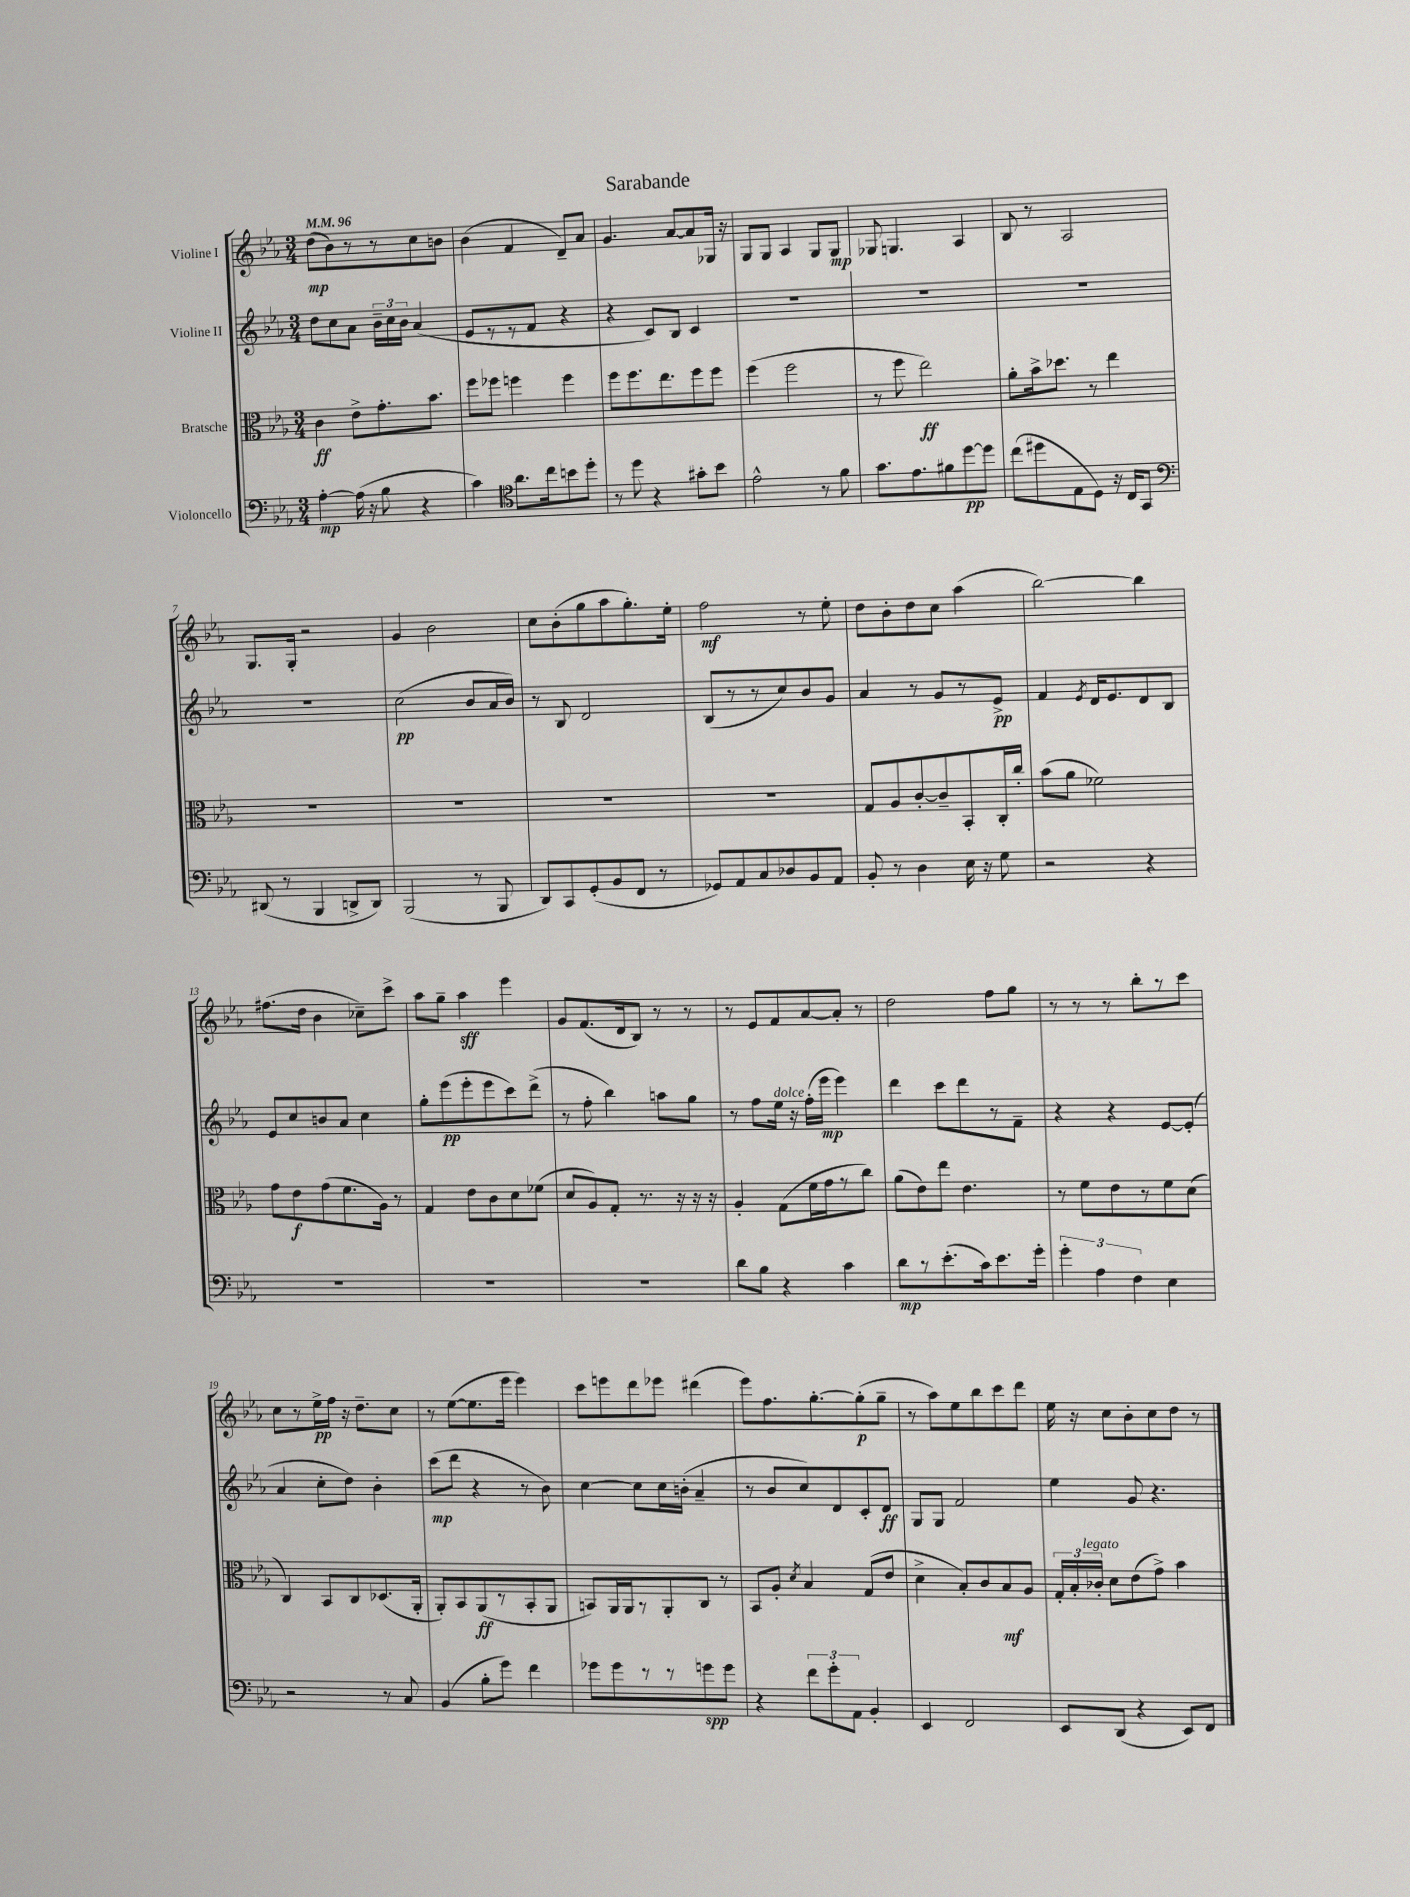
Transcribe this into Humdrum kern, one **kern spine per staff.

**kern	**dynam	**kern	**dynam	**kern	**dynam	**kern	**dynam
*part4	*part4	*part3	*part3	*part2	*part2	*part1	*part1
*staff4	*staff4	*staff3	*staff3	*staff2	*staff2	*staff1	*staff1
*I"Violoncello	*	*I"Bratsche	*	*I"Violine II	*	*I"Violine I	*
*clefF4	*	*clefC3	*	*clefG2	*	*clefG2	*
*k[b-e-a-]	*	*k[b-e-a-]	*	*k[b-e-a-]	*	*k[b-e-a-]	*
*M3/4	*	*M3/4	*	*M3/4	*	*M3/4	*
*MM96	*	*MM96	*	*MM96	*	*MM96	*
=1	=1	=1	=1	=1	=1	=1	=1
[4A-'\	mp	4c\	ff	8dd\L	.	(8dd\L	mp
.	.	.	.	8cc\	.	8b-\)	.
(16A-\]	.	8e-^\L	.	8a-\J	.	8r	.
16r	.	.	.	.	.	.	.
8B-\	.	8.g'\	.	24b-~\LL	.	8r	.
.	.	.	.	24cc\	.	.	.
.	.	.	.	24b-\JJ	.	.	.
4r	.	.	.	(4a-/	.	8cc\	.
.	.	8.b-\J	.	.	.	.	.
.	.	.	.	.	.	8bn\J	.
=2	=2	=2	=2	=2	=2	=2	=2
4c\)	.	8ff\L	.	8e-/L	.	(4b-\	.
.	.	8ff-X\J	.	8r	.	.	.
*clefC4	*	*	*	*	*	*	*
8.a-\L	.	4ffn\	.	8r	.	4f/	.
.	.	.	.	8f/J	.	.	.
16cc\k	.	.	.	.	.	.	.
8bn\	.	4ff\	.	4r	.	8d~/L)	.
8dd'\J	.	.	.	.	.	8a-/J	.
=3	=3	=3	=3	=3	=3	=3	=3
8r	.	8ff\L	.	4r	.	4.g/	.
8dd\	.	8.ff\	.	.	.	.	.
4r	.	.	.	8c/L)	.	.	.
.	.	8.ee-\	.	.	.	.	.
.	.	.	.	8B-/J	.	[8a-/L	.
8g#X'\L	.	8ff\	.	4c/	.	8a-/]	.
8b-\J	.	8ff\J	.	.	.	16G-X/Jk	.
.	.	.	.	.	.	16r	.
=4	=4	=4	=4	=4	=4	=4	=4
2e-^^\	.	(4ff\	.	2.r	.	8G/L	.
.	.	.	.	.	.	8G/J	.
.	.	2ff\	.	.	.	4A-/	.
8r	.	.	.	.	.	8G/L	.
8f\	.	.	.	.	.	8G/J	mp
=5	=5	=5	=5	=5	=5	=5	=5
8.g\L	.	8r	.	2.r	.	8G-X/	.
.	.	8ff\	.	.	.	4.Gn/	.
8.e-\	.	.	.	.	.	.	.
.	.	2ee-\)	ff	.	.	.	.
8f#X\	.	.	.	.	.	.	.
[8dd\	pp	.	.	.	.	4A-/	.
8dd\J]	.	.	.	.	.	.	.
=6	=6	=6	=6	=6	=6	=6	=6
(8cc\L	.	8a-'\L	.	2.r	.	8B-/	.
8dd#X\	.	16b-^\k	.	.	.	8r	.
.	.	8.dd-X\J	.	.	.	.	.
8E-\	.	.	.	.	.	2A-/	.
8D\J)	.	8r	.	.	.	.	.
16r	.	4ee-\	.	.	.	.	.
16C/KL	.	.	.	.	.	.	.
8GG/J	.	.	.	.	.	.	.
!!LO:LB:g=z
=7	=7	=7	=7	=7	=7	=7	=7
*clefF4	*	*	*	*	*	*	*
(8DD#X/	.	2.r	.	2.r	.	8.G/L	.
8r	.	.	.	.	.	.	.
.	.	.	.	.	.	16G'/Jk	.
4BBB-/	.	.	.	.	.	2r	.
8DDn^/L	.	.	.	.	.	.	.
8DD/J)	.	.	.	.	.	.	.
=8	=8	=8	=8	=8	=8	=8	=8
(2BBB-/	.	2.r	.	(2cc\	pp	4g/	.
.	.	.	.	.	.	2b-\	.
8r	.	.	.	8b-/L	.	.	.
8BBB-/	.	.	.	16a-/L	.	.	.
.	.	.	.	16b-/JJ)	.	.	.
=9	=9	=9	=9	=9	=9	=9	=9
8DD/L)	.	2.r	.	8r	.	8cc\L	.
8CC/	.	.	.	8B-/	.	(8b-'\	.
(8GG'/	.	.	.	2d/	.	8gg\	.
8BB-/	.	.	.	.	.	8aa-\	.
8FF/J	.	.	.	.	.	8.gg'\)	.
8r	.	.	.	.	.	.	.
.	.	.	.	.	.	16ee-'\Jk	.
=10	=10	=10	=10	=10	=10	=10	=10
8GG-X/L)	.	2.r	.	(8B-/L	.	2ff\	mf
8AA-/	.	.	.	8r	.	.	.
8C/	.	.	.	8r	.	.	.
8D-X/	.	.	.	8cc/)	.	.	.
8BB-/	.	.	.	8b-/	.	8r	.
8AA-/J	.	.	.	8g/J	.	8ee-'\	.
=11	=11	=11	=11	=11	=11	=11	=11
8BB-'/	.	8G/L	.	4a-/	.	8dd\L	.
8r	.	8A-/	.	.	.	8b-'\	.
4D\	.	[8c'/	.	8r	.	8dd\	.
.	.	8c~/]	.	8g/L	.	8cc\J	.
16E-\	.	8BB-'/	.	8r	.	(4aa-\	.
16r	.	.	.	.	.	.	.
8G\	.	16C'/L	.	8e-^/J	pp	.	.
.	.	16cc'/JJ	.	.	.	.	.
=12	=12	=12	=12	=12	=12	=12	=12
2r	.	(8b-\L	.	4f/	.	[2bb-\)	.
.	.	8a-\J	.	.	.	.	.
.	.	.	.	8qe-/	.	.	.
.	.	2f-X\)	.	16d/KL	.	.	.
.	.	.	.	8.e-/	.	.	.
4r	.	.	.	8d/	.	4bb-\]	.
.	.	.	.	8B-/J	.	.	.
!!LO:LB:g=z
=13	=13	=13	=13	=13	=13	=13	=13
2.r	.	8g\L	.	8e-/L	.	(8.ff#X\L	.
.	.	8e-\	f	8cc/	.	.	.
.	.	.	.	.	.	16dd\Jk	.
.	.	(8g\	.	8bn/	.	4b-\	.
.	.	8.f\	.	8a-/J	.	.	.
.	.	.	.	4cc\	.	8cc-X~\L)	.
.	.	16A-\Jk)	.	.	.	.	.
.	.	8r	.	.	.	8ccc^\J	.
=14	=14	=14	=14	=14	=14	=14	=14
2.r	.	4G/	.	8gg'\L	.	8aa-\L	.
.	.	.	.	(8eee-\	pp	8gg~\J	.
.	.	8e-\L	.	8eee-'\	.	4aa-\	sff
.	.	8c\	.	8eee-\	.	.	.
.	.	8d\	.	8ccc\)	.	4eee-\	.
.	.	(8f-X\J	.	(8ddd^\J	.	.	.
=15	=15	=15	=15	=15	=15	=15	=15
2.r	.	8d/L	.	8r	.	8g/L	.
.	.	8A-/)	.	8ff'\	.	(8.f/	.
.	.	8G'/J	.	4bb-\)	.	.	.
.	.	.	.	.	.	16d/k	.
.	.	8.r	.	.	.	8B-/J)	.
.	.	.	.	8aan\L	.	8r	.
.	.	16r	.	.	.	.	.
.	.	16r	.	8gg\J	.	8r	.
.	.	16r	.	.	.	.	.
=16	=16	=16	=16	=16	=16	=16	=16
8d\L	.	4A-'/	.	8r	.	8r	.
8B-\J	.	.	.	8ff\L	.	8e-/L	.
!	!	!	!	!LO:TX:a:i:t=dolce	!	!	!
4r	.	(8G\L	.	16ee-\Jk	.	8f/	.
.	.	.	.	16r	.	.	.
.	.	16f\L	.	(16ff'\LL	.	[8a-/	.
.	.	16g\J	.	16eee-\JJ	mp	.	.
4c\	.	8r	.	4eee-\)	.	8a-'/J]	.
.	.	8cc\J)	.	.	.	8r	.
=17	=17	=17	=17	=17	=17	=17	=17
8d\L	mp	(8a-\L	.	4ddd\	.	2dd\	.
8r	.	8e-\)	.	.	.	.	.
(8.e-'\	.	8ee-\J	.	8ccc\L	.	.	.
.	.	4.e-\	.	8ddd\	.	.	.
16c\k)	.	.	.	.	.	.	.
8.e-\	.	.	.	8r	.	8ff\L	.
.	.	.	.	8f~\J	.	8gg\J	.
16g'\Jk	.	.	.	.	.	.	.
=18	=18	=18	=18	=18	=18	=18	=18
6g'\	.	8r	.	4r	.	8r	.
.	.	8f\L	.	.	.	8r	.
6A-\	.	.	.	.	.	.	.
.	.	8e-\	.	4r	.	8r	.
6F\	.	.	.	.	.	.	.
.	.	8r	.	.	.	8bb-'\L	.
4E-\	.	8f\	.	[8e-/L	.	8r	.
.	.	(8d\J	.	(8e-'/J]	.	8ccc\J	.
!!LO:LB:g=z
=19	=19	=19	=19	=19	=19	=19	=19
2r	.	4C/)	.	4a-/	.	8cc\L	.
.	.	.	.	.	.	8r	.
.	.	8BB-/L	.	8cc'\L	.	16ee-^\L	pp
.	.	.	.	.	.	16ff\JJ	.
.	.	8C/	.	8dd\J)	.	16r	.
.	.	.	.	.	.	8.dd~\L	.
8r	.	(8.D-X/	.	4b-'\	.	.	.
8C/	.	.	.	.	.	8cc\J	.
.	.	16AA-'/Jk	.	.	.	.	.
=20	=20	=20	=20	=20	=20	=20	=20
(4BB-/	.	8AA-'/L)	.	(8ccc\L	mp	8r	.
.	.	8BB-/	.	8ddd\J	.	([8ee-\L	.
8B-'\L	.	(8AA-/	ff	4r	.	8.ee-\]	.
8g\J)	.	8r	.	.	.	.	.
.	.	.	.	.	.	16eee-\Jk	.
4f\	.	8BB-'/	.	8r	.	4eee-\)	.
.	.	8AA-/J	.	8b-\)	.	.	.
=21	=21	=21	=21	=21	=21	=21	=21
8g-X\L	.	8BBn/L)	.	[4cc\	.	8ccc\L	.
8g-\	.	16AA-/L	.	.	.	8eeen\	.
.	.	16AA-/J	.	.	.	.	.
8r	.	8r	.	8cc\L]	.	8ddd\	.
8r	.	8AA-'/	.	16cc\L	.	8eee-X\J	.
.	.	.	.	(16bn'\JJ	.	.	.
8gn\	spp	8C/J	.	4a-~/	.	(4ddd#X\	.
8g\J	.	8r	.	.	.	.	.
=22	=22	=22	=22	=22	=22	=22	=22
4r	.	8BB-/L	.	8r	.	8eee-\L)	.
.	.	8A-'/J	.	8b-/L	.	8.ff\	.
.	.	8qd/	.	.	.	.	.
12f\L	.	4B-/	.	8cc/)	.	.	.
.	.	.	.	.	.	[8.gg'\	.
12g'\	.	.	.	.	.	.	.
.	.	.	.	8d/	.	.	.
12AA-\J	.	.	.	.	.	.	.
4BB-'/	.	(8G/L	.	8c'/	.	(8gg'\]	p
.	.	8e-/J	.	8d/J	ff	8gg~\J	.
=23	=23	=23	=23	=23	=23	=23	=23
4EE-/	.	4d^\	.	8G/L	.	8r	.
.	.	.	.	8G/J	.	8aa-\L)	.
2FF/	.	8B-'/L)	.	2f/	.	8ee-\	.
.	.	8c/	.	.	.	8bb-\	.
.	.	8B-/	mf	.	.	8ccc\	.
.	.	8A-/J	.	.	.	8ddd\J	.
=24	=24	=24	=24	=24	=24	=24	=24
8EE-/L	.	24G'/LL	.	4ee-\	.	16ee-\	.
.	.	24B-'/	.	.	.	.	.
.	.	.	.	.	.	16r	.
!	!	!LO:TX:a:i:t=legato	!	!	!	!	!
.	.	24c-X'/JJ	.	.	.	.	.
(8DD/J	.	8d\L	.	.	.	8cc\L	.
4r	.	(8e-\	.	8g/	.	8b-'\	.
.	.	8g^\J)	.	4.r	.	8cc\	.
8EE-/L)	.	4b-\	.	.	.	8dd\J	.
8FF/J	.	.	.	.	.	8r	.
==	==	==	==	==	==	==	==
*-	*-	*-	*-	*-	*-	*-	*-
